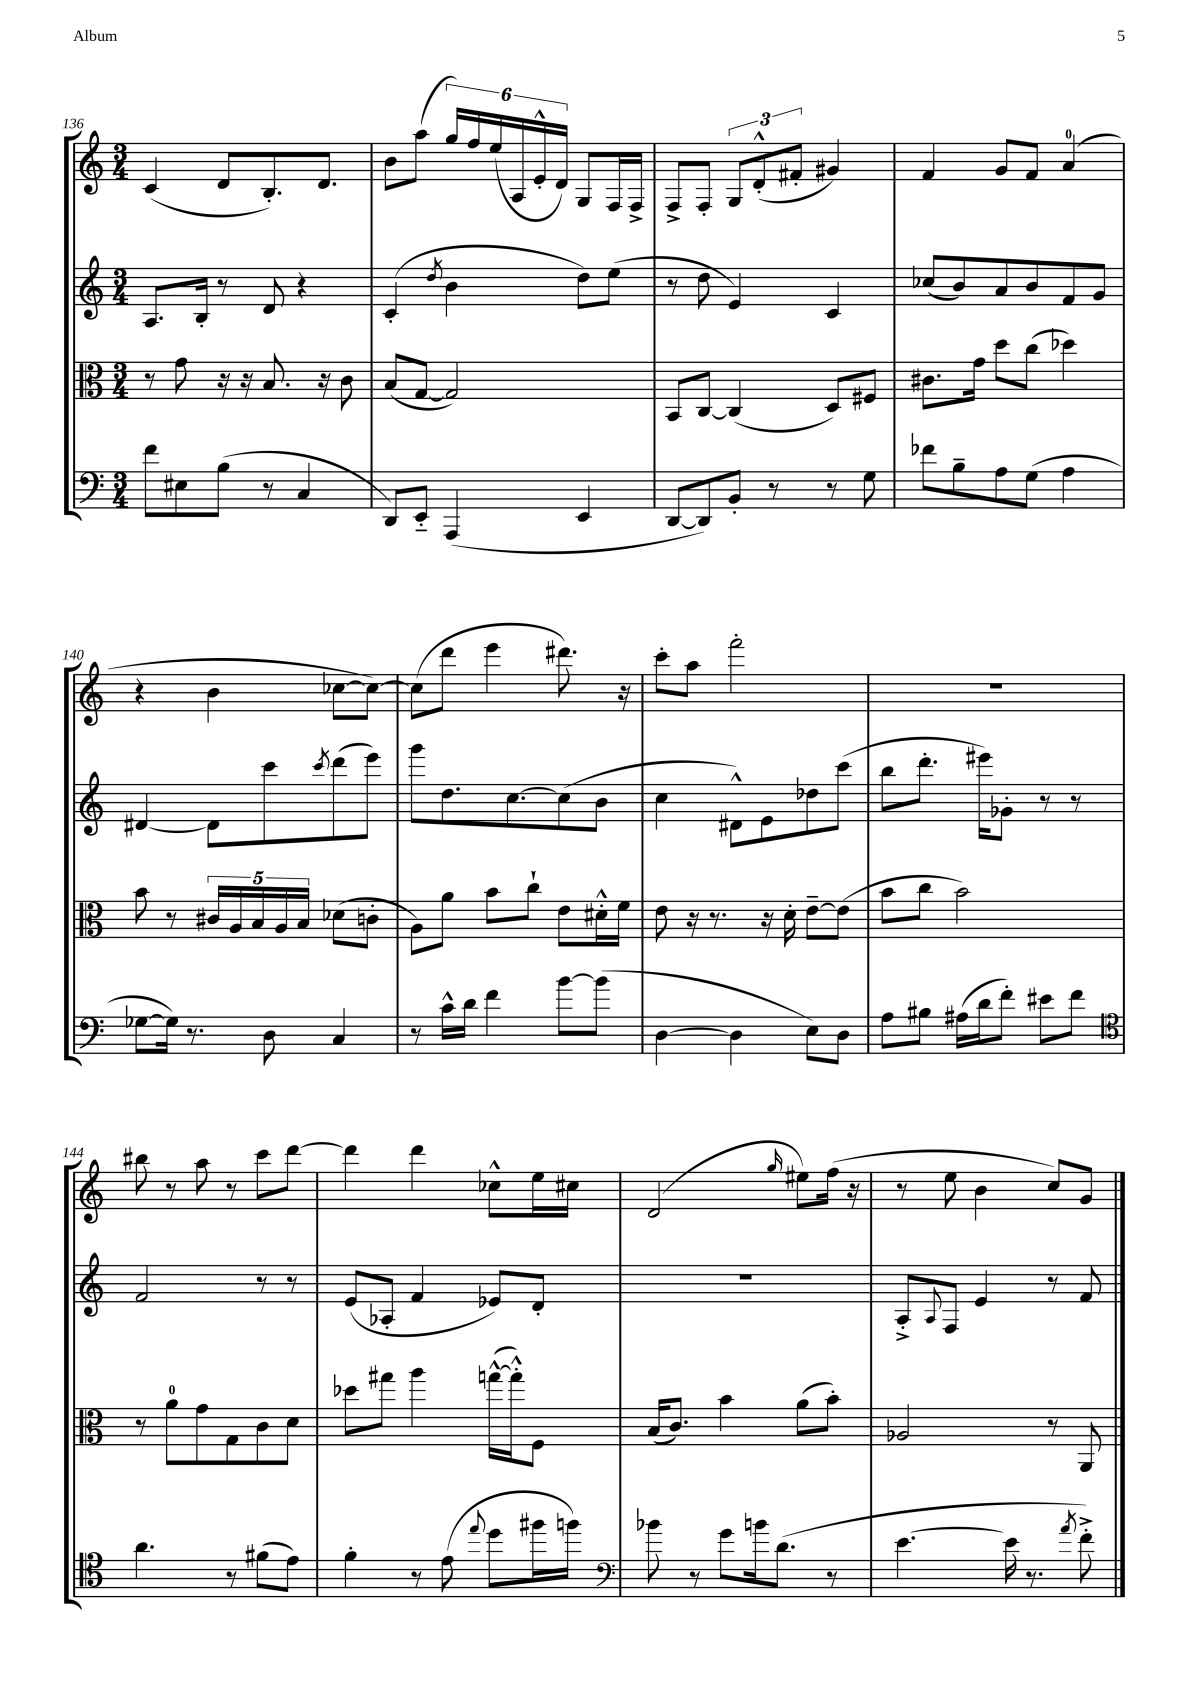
<<
\new StaffGroup <<
\new Staff = "s0" {
    \clef treble \key c \major \numericTimeSignature \time 3/4
    c'4( d'8 b8.-.) d'8. |
    b'8 a''8( \tuplet 6/4 { g''16) f''16 e''16( a16 e'16-.-^ d'16) } g8 f16 f16-> |
    f8-> f8-. \tuplet 3/2 { g8 d'8-.-^( fis'8-. } gis'4) |
    f'4 g'8 f'8 a'4-0( |
    r4 b'4 ces''8~ ces''8~) |
    ces''8( d'''8 e'''4 dis'''8.) r16 |
    c'''8-. a''8 f'''2-. |
    R2. |
    bis''8 r8 a''8 r8 c'''8 d'''8~ |
    d'''4 d'''4 ces''8-^ e''16 cis''16 |
    d'2( \grace { g''16 } eis''8) f''16( r16 |
    r8 e''8 b'4 c''8) g'8 \bar "|." |
}
\new Staff = "s1" {
    \clef treble \key c \major \numericTimeSignature \time 3/4
    a8. b16-. r8 d'8 r4 |
    c'4-.( \acciaccatura { d''8 } b'4 d''8) e''8( |
    r8 d''8 e'4) c'4 |
    ces''8( b'8) a'8 b'8 f'8 g'8 |
    dis'4~ dis'8 c'''8 \acciaccatura { c'''8 } d'''8( e'''8) |
    g'''8 d''8. c''8.~ c''8( b'8 |
    c''4 dis'8-^) e'8 des''8 c'''8( |
    b''8 d'''8.-. eis'''16) ges'8-. r8 r8 |
    f'2 r8 r8 |
    e'8( aes8-. f'4 ees'8) d'8-. |
    R2. |
    a8-.-> \appoggiatura { a8 } f8 e'4 r8 f'8 \bar "|." |
}
\new Staff = "s2" {
    \clef alto \key c \major \numericTimeSignature \time 3/4
    r8 g'8 r16 r16 b8. r16 c'8 |
    b8( g8~ g2) |
    b,8 c8~ c4( d8) fis8 |
    cis'8. g'16 d''8 c''8( des''4) |
    b'8 r8 \tuplet 5/4 { cis'16 a16 b16 a16 b16 } des'8( c'8-. |
    a8) a'8 b'8 c''8-! e'8 dis'16-.-^ f'16 |
    e'8 r16 r8. r16 d'16-. e'8~-- e'8( |
    b'8 c''8 b'2) |
    r8 a'8-0 g'8 g8 c'8 d'8 |
    des''8 gis''8 a''4 g''16~-^( g''16-.-^) f8 |
    b16( c'8.) b'4 a'8( b'8-.) |
    aes2 r8 a,8 \bar "|." |
}
\new Staff = "s3" {
    \clef bass \key c \major \numericTimeSignature \time 3/4
    f'8 eis8 b8( r8 c4 |
    d,8) e,8-_ a,,4( e,4 |
    d,8~ d,8) b,8-. r8 r8 g8 |
    fes'8 b8-- a8 g8( a4 |
    ges8~ ges16) r8. d8 c4 |
    r8 c'16-^ d'16 f'4 b'8~ b'8( |
    d4~ d4 e8) d8 |
    a8 bis8 ais16( d'16 f'8-.) eis'8 f'8 |
    \clef tenor a'4. r8 fis'8( e'8) |
    f'4-. r8 e'8( \appoggiatura { e''8 } d''8 fis''16 f''16) |
    \clef bass bes'8 r8 g'8 b'16 d'8.( r8 |
    e'4.~ e'16 r8. \acciaccatura { a'8 } f'8-.->) \bar "|." |
}
>>
>>
\layout { \context { \Score currentBarNumber = #136 } }
